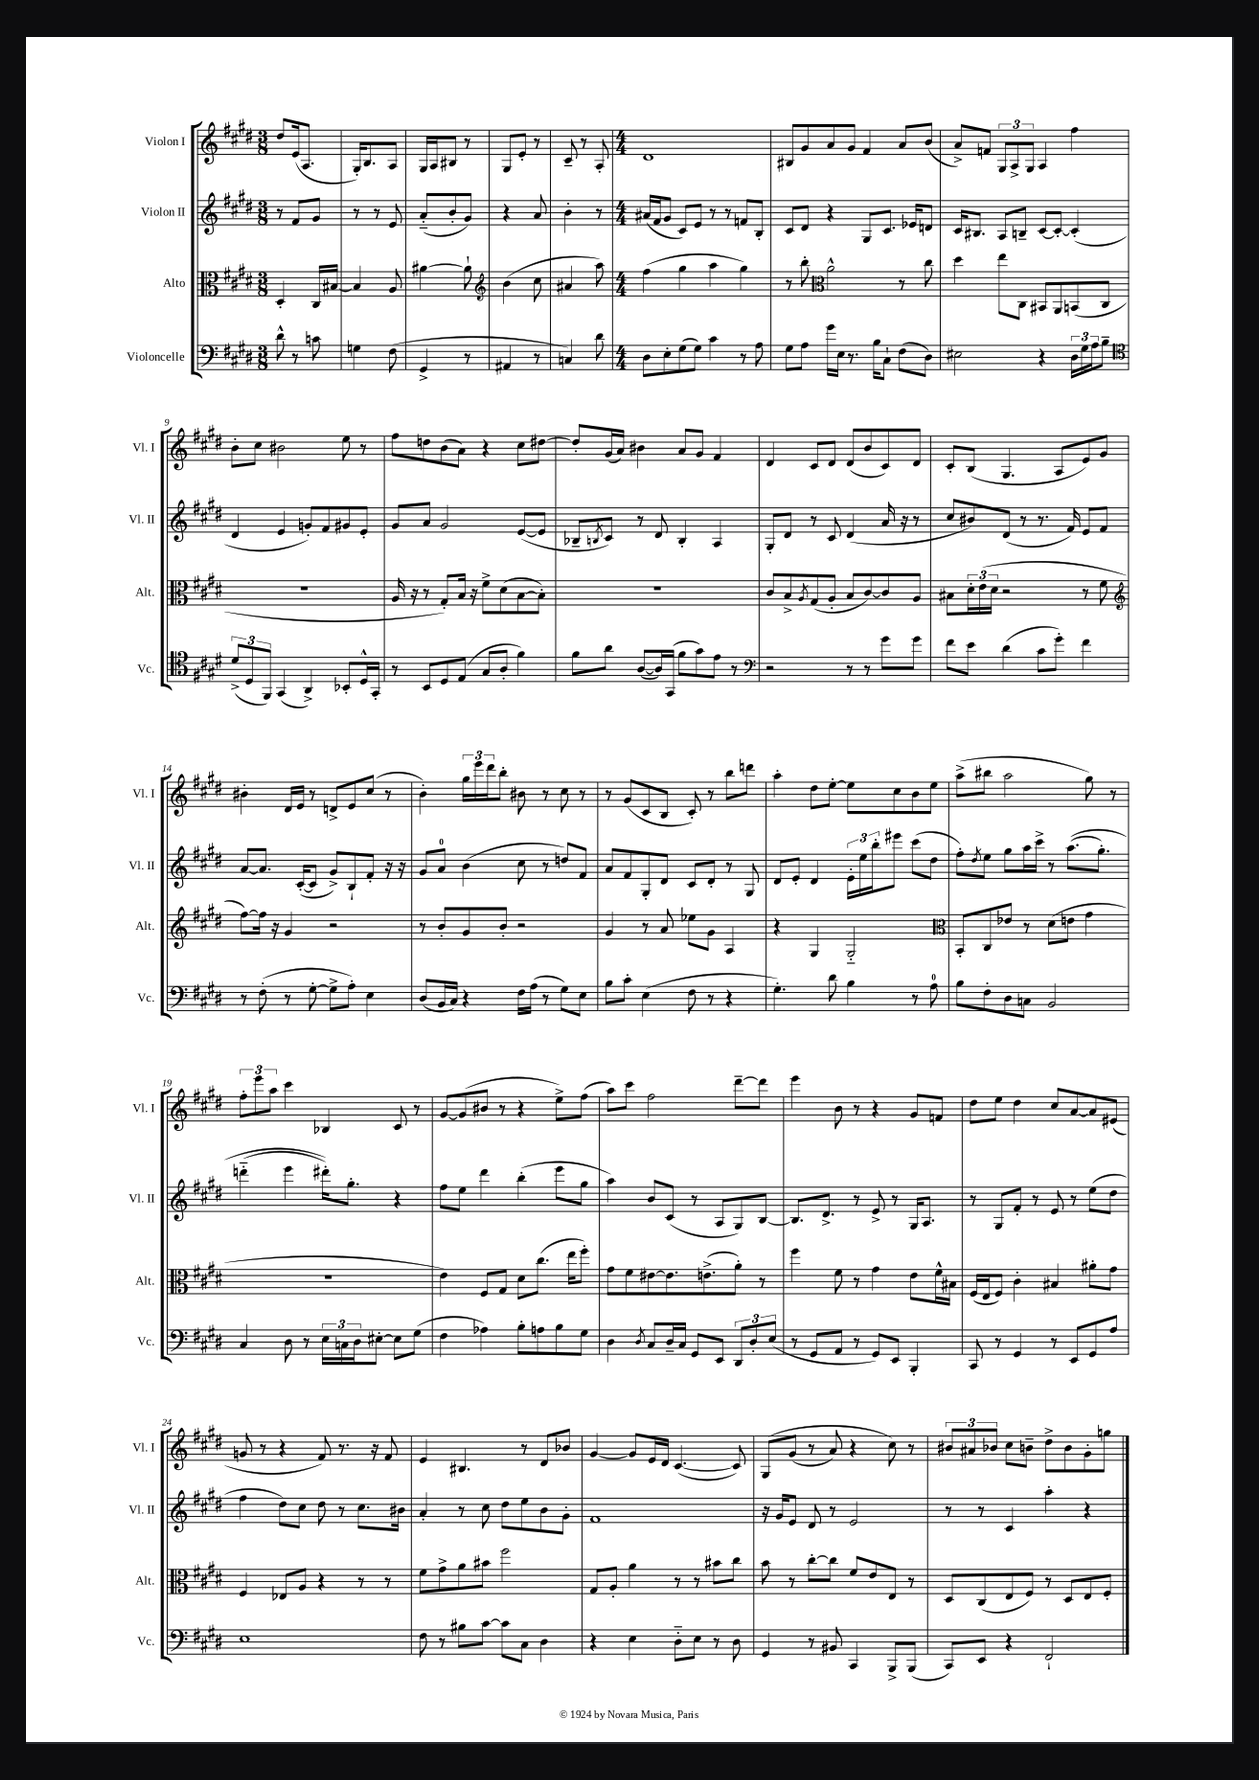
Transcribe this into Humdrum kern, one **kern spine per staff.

**kern	**kern	**kern	**kern
*staff4	*staff3	*staff2	*staff1
*clefF4	*clefC3	*clefG2	*clefG2
*k[f#c#g#d#]	*k[f#c#g#d#]	*k[f#c#g#d#]	*k[f#c#g#d#]
*M3/8	*M3/8	*M3/8	*M3/8
8d#^^\	4D#'/	8r	8dd#/L
8r	.	8f#/L	(16e/k
.	.	.	8.A/J
8c\	16C#/LL	8g#/J	.
.	[16B#/JJ	.	.
=	=	=	=
4G\	4B#/]	8r	16G#'/LK)
.	.	.	8.B/
.	.	8r	.
(8F#\	8A/	8e/	8A/J
=	=	=	=
4GG#^/	[4a#\	(8a'~/L	16G#/LL
.	.	.	16A/J
.	.	8b'/	8B#/J
8r	8a#`\]	8g#/J)	8r
=	=	=	=
*	*clefG2	*	*
4AA#/	(4b\	4r	8G#/L
.	.	.	8e'/J
8r	8cc#\	8a/	8r
=	=	=	=
4C/)	4a#/	4b'\	8c#~/
.	.	.	8r
8d#\	8aa\)	8r	8A'/
=	=	=	=
*M4/4	*M4/4	*M4/4	*M4/4
8D#\L	(4ff#\	(16a#/LL	1d#
.	.	16f#/J	.
8E'\	.	8g#/J	.
(8G#\	4gg#\	8c#/L)	.
8G#\J)	.	8e/J	.
4c#\	4aa\	8r	.
.	.	8r	.
8r	4gg#\)	8f/L	.
8A\	.	8B'/J	.
=	=	=	=
8G#\L	8r	8c#/L	8B#/L
8A\J	8bb'\	8d#/J	8g#/
*	*clefC3	*	*
16g#\LL	2a^^\	4r	8a/
16E\JJ	.	.	.
8.r	.	.	8g#/J
.	.	8G#/L	4f#/
16B\LK	.	.	.
8C#`\J	.	8.c#/J	.
(8F#\L	8r	.	8a/L
.	.	16e-/LK	.
8D#\J)	8cc#\	8d/J	(8b/J
=	=	=	=
2E#\	4dd#\	16c#/LK	8a^/L)
.	.	8.B#/J	.
.	.	.	8f/J
.	8ee\L	8A/L	12G#/L
.	.	.	12A^/
.	8C#\J	8B~/J	.
.	.	.	12G#/J
4r	8BB#/L	[8c#/L	4A/
.	8AA/	8c#'/_J	.
24D#\LL	(8BB/	(4c#'/]	4ff#\
24G#\	.	.	.
24A\J	.	.	.
8B~\J	8C#/J	.	.
=	=	=	=
*clefC4	*	*	*
(12d#^/L	1r	4d#/	8b'\L
12D#/	.	.	.
.	.	.	8cc#\J
12FF#/J)	.	.	.
(4GG#/	.	4e/	2b#\
4AA^/)	.	8g'/L)	.
.	.	8f#/	.
8BB-'/L	.	8g#/	8ee\
16D#^^/L	.	8e'/J	8r
16GG#'/JJ	.	.	.
=	=	=	=
8r	16A/	8g#/L	8ff#\L
.	16r	.	.
8BB/L	8r	8a/J	8dd\
8D#/	8G#'/L)	2g#/	(8b\
(8E/J	16B/Jk	.	8a\J)
.	16r	.	.
8G#/L	8f#^\L	.	4r
8A'/J	(8d#\	.	.
4f#\)	[8B\	([8e/L	8cc#\L
.	8B'\]J)	8e/]J	[8dd#\J
=	=	=	=
8f#\L	1r	8B-~/L	8dd#'/]L
.	.	8qB/	.
8a\J	.	8c#/J)	(16g#/L
.	.	.	16a/JJ)
([8A/L	.	8r	4b#\
16A/]L)	.	8d#/	.
(16GG#/JJ	.	.	.
8f#\L	.	4B'/	8a/L
8g#\)	.	.	8g#/J
8e\J	.	4A/	4f#/
8r	.	.	.
=	=	=	=
*clefF4	*	*	*
2r	8c#/L	8G#'/L	4d#/
.	8B^/	8d#/J	.
.	8qA/	.	.
.	(8G#/	8r	8c#/L
.	8A'/J	8c#/	8d#/J
8r	8B/L	(4d#/	(8d#/L
8r	[8c#/)	.	8b/
8g#\L	8c#/]	16a/	8c#/)
.	.	16r	.
8g#\J	8A/J	8r	8d#/J
=	=	=	=
8f#\L	8B#\L	8cc#/L	8c#'/L
8e\J	24d#'\L	8b#/)	(8B/J
.	(24e\	.	.
.	24d#\JJ	.	.
(4d#\	2r	(8d#/J	4.G#/
.	.	8r	.
8c#\L	.	8.r	.
8g#'\J)	.	.	8A/L
.	.	16f#/)	.
4f#\	8r	8e/L	8e/)
.	8f#\	8f#/J	8g#/J
=	=	=	=
*	*clefG2	*	*
8r	[8ff#\L)	[8a/L	4b#'\
(8F#'\	16ff#\]Jk	8.a/]J	.
.	16r	.	.
8r	4g#/	.	16d#/LL
.	.	([16c#'/LK	16e/JJ
[8G#'\	.	8c#/]J	8r
8G#^\]L	2r	8g#^/L)	8d^/L
8A'\J)	.	8B`/	8e/
4E\	.	8f#'/J	(8cc#/J
.	.	16r	8r
.	.	16r	.
=	=	=	=
(8D#/L	8r	8g#/L	4b'\)
16BB/L	8b'/L	8a/J	.
16C#/JJ)	.	.	.
4r	8g#/	(4b\	24gg#\LL
.	.	.	24eee\
.	.	.	24ddd#\J
.	8b'/J	.	8bb'\J
16F#\LL	2r	8cc#\	8b#\
(16A\JJ	.	.	.
8r	.	8r	8r
8G#\L)	.	8dd/L)	8cc#\
8E\J	.	8f#/J	8r
=	=	=	=
8B\L	4g#/	8a/L	8r
8c#'\J	.	8f#/	(8g#/L
(4E\	8r	8G#'/	8c#/
.	8a/	8d#/J	8B/J
8F#\	8ee-\L	8c#/L	8c#'/)
8r	8g#\J	8d#'/J	8r
4r	4A/	8r	8bb\L
.	.	8G#/	8ddd\J
=	=	=	=
4.G#'\)	4r	8d#/L	4aa'\
.	.	8e'/J	.
.	4G#/	4d#/	8dd#\L
8d#\	.	.	[8ee'\J
4B\	2G#'~/	24e'\LL	8ee\]L
.	.	24ee\	.
.	.	24bb'\J	.
.	.	8eee#\J	8cc#\
8r	.	(8ccc#\L	8b\
8A\	.	8dd#\J	8ee\J
=	=	=	=
*	*clefC3	*	*
8B\L	8BB'/L	8ff#'\L)	(8aa^\L
.	.	8qdd#/	.
8F#'\	8C#/	8ee\J	8bb#\J
8D#\	8e-/J	8gg#\L	2aa\
8C\J	8r	16aa\L	.
.	.	16ccc#^\JJ	.
2BB/	(8d#\L	8r	.
.	8e\J	&((8.aa\L	.
.	4g#\	.	8gg#\)
.	.	8.gg#'\J)	.
.	.	.	8r
=	=	=	=
4C#/	1r	(4ddd'~\	12ff#'\L
.	.	.	12eee\
.	.	.	12aa\J
8D#\	.	4eee\	4ccc#\
8r	.	.	.
24E\LL	.	16ddd#'\LK)&)	4B-/
24C\	.	.	.
.	.	8.gg#'\J	.
24D#\J	.	.	.
[8E#'\J	.	.	.
8E#\]L	.	4r	8c#/
(8G#\J	.	.	8r
=	=	=	=
4F#\	4e\)	8ff#\L	[8g#/L
.	.	8ee\J	(8g#/]
4A-\)	8F#/L	4ddd#\	8b#/J
.	8G#/J	.	8r
8B'\L	8d#\L	(4bb'\	4r
8A\	(8.cc#\J	.	.
8B\	.	8eee\L	8ee^\L)
.	16ee\LK	.	.
8G#\J	8ff#'\J)	8gg#\J	(8ff#\J
=	=	=	=
4D#\	8g#\L	4aa\)	8aa\L)
.	8f#\	.	8ccc#\J
8qD#/	.	.	.
8C#/L	[8e#\	8b/L	2ff#\
16D#~/L	8.e#\]	(8c#/J	.
16C#/JJ	.	.	.
8GG#/L	.	8r	.
.	(8.e^\	.	.
8EE/J	.	8A/L	.
12DD#/L	8a'\J)	8G#/)	[8ddd#~\L
12D#'/	.	.	.
.	8r	[8B/J	8ddd#\]J
(12E/J	.	.	.
=	=	=	=
8r	4ff#\	8.B/]L	4eee\
8GG#/L	.	.	.
.	.	8.d#^/J	.
8AA/J	8f#\	.	8b\
8r	8r	8r	8r
8GG#/L)	4g#\	8e^/	4r
8EE/J	.	8r	.
4BBB'/	8e\L	16G#/LK	8g#/L
.	.	8.A/J	.
.	16f#^^\L	.	8f/J
.	16B#\JJ	.	.
=	=	=	=
8CC#/	(16F#/LL	8r	8dd#\L
.	16E/J	.	.
8r	8F#/J)	8G#/L	8ee\J
4GG#/	4c#'\	8f#'/J	4dd#\
.	.	8r	.
8r	4B#/	8e/	8cc#/L
8EE/L	.	8r	[8a/
8GG#/	8a#'\L	(8ee\L	8a/]
8A/J	8g#\J	8dd#\J	(8e#/J
=	=	=	=
1E	4F#/	4ff#\	8g/
.	.	.	8r
.	8E-/L	8dd#\L)	4r
.	8A/J	8cc#\J	.
.	4r	8dd#\	8f#/)
.	.	8r	8.r
.	8r	8.cc#\L	.
.	.	.	16r
.	8r	.	8f#/
.	.	16b#\Jk	.
=	=	=	=
8F#\	8f#\L	4a'/	4e/
8r	8g#^\	.	.
8B#\L	8a\	8r	4.B#/
[8c#\J	8b#\J	8cc#\	.
8c#\]L	2ff#\	8dd#\L	.
8C#\J	.	8ee\	8r
4D#\	.	8b\	8d#/L
.	.	8g#'\J	8b-/J
=	=	=	=
4r	8G#/L	1f#	[4g#/
.	8A'/J	.	.
4E\	4a\	.	8g#/]L
.	.	.	16e/L
.	.	.	16d#/JJ
8D#'~\L	8r	.	([4.c#/
8E\J	8r	.	.
8r	8b#\L	.	.
8D#\	8cc#\J	.	8c#/])
=	=	=	=
4GG#/	8b\	16r	&(8G#/L
.	.	16g#/LK	.
.	8r	8e/J	(8g#/J
8r	[8cc#'\L	8d#/	8r
8BB#/	8cc#\]J	8r	8a/)
4CC#/	8f#/L	2e/	4r
.	8e/	.	.
8BBB^/L	8E/J	.	8cc#\&)
(8BBB/J	8r	.	8r
=	=	=	=
8CC#/L)	8D#/L	8r	12b#/L
.	.	.	12a#/
8EE/J	(8C#/	8r	.
.	.	.	12b-/J
4r	8E/	4c#/	8cc#\L
.	8F#/J)	.	8b~\J
2FF#`/	8r	4aa'\	8dd#^\L
.	8D#/L	.	8b\
.	8E/	4r	8g#'\
.	8F#'/J	.	8gg\J
==	==	==	==
*-	*-	*-	*-
